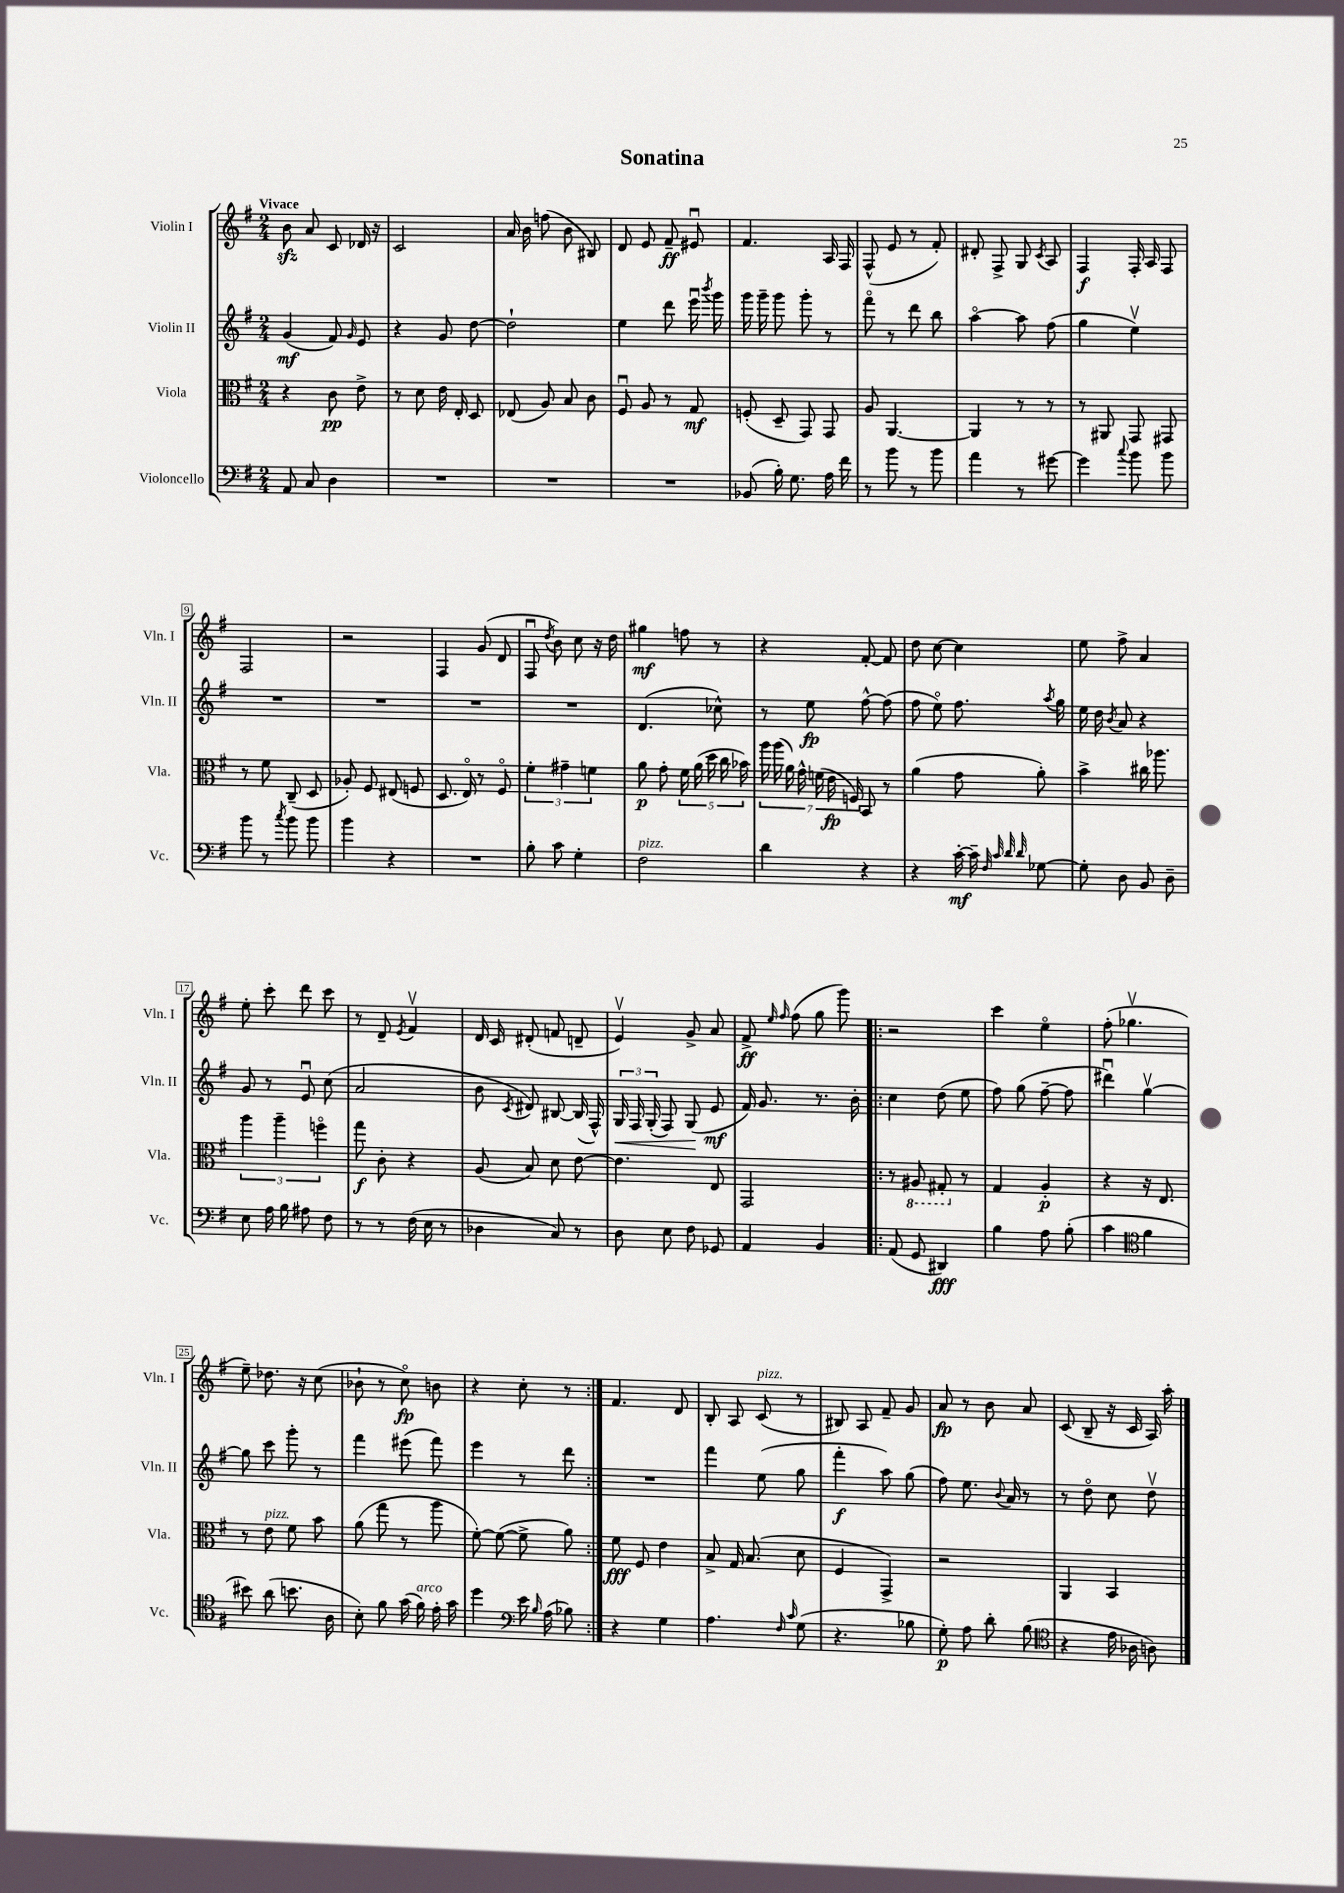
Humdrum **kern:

**kern	**dynam	**kern	**dynam	**kern	**dynam	**kern	**dynam
*part4	*part4	*part3	*part3	*part2	*part2	*part1	*part1
*staff4	*staff4	*staff3	*staff3	*staff2	*staff2	*staff1	*staff1
*I"Violoncello	*	*I"Viola	*	*I"Violin II	*	*I"Violin I	*
*I'Vc.	*	*I'Vla.	*	*I'Vln. II	*	*I'Vln. I	*
*clefF4	*	*clefC3	*	*clefG2	*	*clefG2	*
*k[f#]	*	*k[f#]	*	*k[f#]	*	*k[f#]	*
*M2/4	*	*M2/4	*	*M2/4	*	*M2/4	*
=1	=1	=1	=1	=1	=1	=1	=1
!	!	!	!	!	!	!LO:TX:a:B:t=Vivace	!
8AA/	.	4r	.	(4g/	mf	8bzz\	.
8C/	.	.	.	.	.	8a/	.
4D\	.	8c\	pp	8f#/)	.	8c/	.
.	.	.	.	16qqg/	.	.	.
.	.	8e^\	.	8e/	.	16d-X/	.
.	.	.	.	.	.	16r	.
=2	=2	=2	=2	=2	=2	=2	=2
2r	.	8r	.	4r	.	2c/	.
.	.	8d\	.	.	.	.	.
.	.	16e\	.	8g/	.	.	.
.	.	16E'/	.	.	.	.	.
.	.	8D/	.	[8dd\	.	.	.
=3	=3	=3	=3	=3	=3	=3	=3
2r	.	(8E-X/	.	2dd`\]	.	16a/	.
.	.	.	.	.	.	16b\	.
.	.	8A/)	.	.	.	(8ffn\	.
.	.	8B/	.	.	.	8b\	.
.	.	8c\	.	.	.	8B#X/)	.
=4	=4	=4	=4	=4	=4	=4	=4
2r	.	8F#u/	.	4ee\	.	8d/	.
.	.	8A/	.	.	.	8e/	.
.	.	8r	.	8ddd\	.	8f#~/	ff
.	.	8G/	mf	16eeeu\	.	8e#Xu/	.
.	.	.	.	8qbbb/	.	.	.
.	.	.	.	16ggg\	.	.	.
=5	=5	=5	=5	=5	=5	=5	=5
(8BB-X/	.	(8Fn'/	.	16ggg\	.	4.f#/	.
.	.	.	.	16ggg~\	.	.	.
16B'\)	.	8D~/	.	8ggg\	.	.	.
8.G\	.	.	.	.	.	.	.
.	.	8GG/)	.	8ggg'\	.	.	.
16A\	.	8GG/	.	8r	.	16A/	.
16f#\	.	.	.	.	.	16F#/	.
=6	=6	=6	=6	=6	=6	=6	=6
8r	.	8A/	.	8fff#\	.	(8F#^^/	.
8b\	.	[4.AA/	.	8r	.	8e/	.
8r	.	.	.	8ddd\	.	8r	.
8b\	.	.	.	8bb\	.	8f#'/)	.
=7	=7	=7	=7	=7	=7	=7	=7
4a\	.	4AA/]	.	[4aa\	.	8d#X'/	.
.	.	.	.	.	.	8F#^/	.
8r	.	8r	.	8aa\]	.	8G/	.
.	.	.	.	.	.	8qc/	.
[8g#X\	.	8r	.	(8ff#\	.	8A/	.
=8	=8	=8	=8	=8	=8	=8	=8
4g#\]	.	8r	.	4gg\	.	4F#/	f
.	.	8AA#X/	.	.	.	.	.
8qqcc/	.	.	.	.	.	.	.
8b\	.	8GG/	.	4eev\)	.	16F#'/	.
.	.	.	.	.	.	16A/	.
8b\	.	8GG#X/	.	.	.	8F#/	.
!!LO:LB:g=z
=9	=9	=9	=9	=9	=9	=9	=9
8b\	.	8r	.	2r	.	2F#/	.
8r	.	8f#\	.	.	.	.	.
8qcc/	.	.	.	.	.	.	.
8b\	.	(8C~/	.	.	.	.	.
8b\	.	8D/	.	.	.	.	.
=10	=10	=10	=10	=10	=10	=10	=10
4b\	.	8A-X'/)	.	2r	.	2r	.
.	.	8F#/	.	.	.	.	.
4r	.	(8E#X/	.	.	.	.	.
.	.	8Fn/	.	.	.	.	.
=11	=11	=11	=11	=11	=11	=11	=11
2r	.	8.D/	.	2r	.	4F#/	.
.	.	16E/)	.	.	.	.	.
.	.	8r	.	.	.	(8g/	.
.	.	8F#/	.	.	.	8d/	.
=12	=12	=12	=12	=12	=12	=12	=12
8B'\	.	6f#'\	.	2r	.	8F#u/	.
.	.	.	.	.	.	8qdd/	.
8c\	.	.	.	.	.	8b\)	.
.	.	6g#X~\	.	.	.	.	.
4G'\	.	.	.	.	.	8cc\	.
.	.	6fn\	.	.	.	.	.
.	.	.	.	.	.	16r	.
.	.	.	.	.	.	16dd\	.
=13	=13	=13	=13	=13	=13	=13	=13
!LO:TX:a:i:t=pizz.	!	!	!	!	!	!	!
2F#\	.	8a\	p	(4.d/	.	4gg#X\	mf
.	.	8g'\	.	.	.	.	.
.	.	20f#\	.	.	.	8ffn\	.
.	.	(20a\	.	.	.	.	.
.	.	20dd\	.	.	.	.	.
.	.	.	.	8cc-X^^\)	.	8r	.
.	.	20cc\	.	.	.	.	.
.	.	20b-X\)	.	.	.	.	.
=14	=14	=14	=14	=14	=14	=14	=14
4d\	.	28aa\	.	8r	.	4r	.
.	.	(28aa\	.	.	.	.	.
.	.	28a\)	.	.	.	.	.
.	.	28g^^\	.	.	.	.	.
.	.	.	.	8ee\	fp	.	.
.	.	(28fn\	.	.	.	.	.
.	.	28e\	fp	.	.	.	.
.	.	28Fn/)	.	.	.	.	.
4r	.	8BB/	.	[8ff#^^\	.	[8f#'/	.
.	.	8r	.	(8ff#\]	.	8f#/]	.
=15	=15	=15	=15	=15	=15	=15	=15
4r	.	(4a\	.	8ff#\	.	8dd\	.
.	.	.	.	8ee\)	.	[8cc\	.
[16c'\	mf	8g\	.	8.ff#\	.	4cc\]	.
16c~\]	.	.	.	.	.	.	.
32qqF#/	.	.	.	.	.	.	.
32qqc/	.	.	.	.	.	.	.
32qqd/	.	.	.	.	.	.	.
32qqd/	.	.	.	.	.	.	.
[8G-X\	.	8a'\)	.	.	.	.	.
.	.	.	.	8qaa/	.	.	.
.	.	.	.	16gg\	.	.	.
=16	=16	=16	=16	=16	=16	=16	=16
8G-'\]	.	4b^\	.	16ee\	.	8ee\	.
.	.	.	.	16dd\	.	.	.
.	.	.	.	8qb/	.	.	.
8D\	.	.	.	8a/	.	8ff#^\	.
8BB/	.	16cc#X\	.	4r	.	4a/	.
.	.	8.aa-X\	.	.	.	.	.
8D~\	.	.	.	.	.	.	.
!!LO:LB:g=z
=17	=17	=17	=17	=17	=17	=17	=17
8E\	.	6aa\	.	8g/	.	8ee'\	.
16A\	.	.	.	8r	.	8ccc'\	.
.	.	6aa~\	.	.	.	.	.
16B\	.	.	.	.	.	.	.
8A#X\	.	.	.	8eu/	.	8ddd\	.
.	.	6ffn\	.	.	.	.	.
8F#\	.	.	.	(8cc\	.	8ccc\	.
=18	=18	=18	=18	=18	=18	=18	=18
8r	.	8gg\	f	2a/	.	8r	.
8r	.	8c'\	.	.	.	8d~/	.
.	.	.	.	.	.	8qe/	.
(16F#\	.	4r	.	.	.	4f#v/	.
16E\	.	.	.	.	.	.	.
8r	.	.	.	.	.	.	.
=19	=19	=19	=19	=19	=19	=19	=19
4D-X\	.	(8A/	.	8b\	.	16d/	.
.	.	.	.	.	.	16c/	.
.	.	.	.	8qc/	.	.	.
.	.	8B/)	.	8d#X/)	.	(8d#X'/	.
8C/)	.	8d\	.	[8B#X/	.	8fn/	.
8r	.	[8e\	.	(16B#/]	.	8dn~/	.
.	.	.	.	16F#^^/)	.	.	.
=20	=20	=20	=20	=20	=20	=20	=20
!	!	!	!	!	!LO:HP:b	!	!
8D\	.	4.e\]	.	24G/	<	4ev/)	.
.	.	.	.	24F#/	.	.	.
.	.	.	.	(24G'/	.	.	.
8E\	.	.	.	8F#/)	.	.	.
8F#\	.	.	.	(8G/	.	8g^/	.
8GG-X/	.	8E/	.	8e/	[ mf	8a/	.
=21	=21	=21	=21	=21	=21	=21	=21
4AA/	.	2GG/	.	16f#/)	.	8f#^/	ff
.	.	.	.	8.g/	.	.	.
.	.	.	.	.	.	16qqee/	.
.	.	.	.	.	.	16qqff#/	.
.	.	.	.	.	.	(8ff#\	.
4BB/	.	.	.	8.r	.	8gg\	.
.	.	.	.	.	.	8ggg\)	.
.	.	.	.	16b'\	.	.	.
=22!|:	=22!|:	=22!|:	=22!|:	=22!|:	=22!|:	=22!|:	=22!|:
(8AA/	.	8r	.	4cc\	.	2r	.
*	*	*8ba	*	*	*	*	*
8GG/	.	8AA#X/	.	.	.	.	.
4DD#X/)	fff	8GG#X'/	.	(8dd\	.	.	.
*	*	*X8ba	*	*	*	*	*
.	.	8r	.	8ee\	.	.	.
=23	=23	=23	=23	=23	=23	=23	=23
4B\	.	4G/	.	8ff#\)	.	4ccc\	.
.	.	.	.	(8gg\	.	.	.
8A\	.	4A'/	p	[8ff#~\	.	4ee\	.
(8B'\	.	.	.	8ff#\]	.	.	.
=24	=24	=24	=24	=24	=24	=24	=24
4c\	.	4r	.	4ddd#Xu\)	.	(8ff#'\	.
.	.	.	.	.	.	4.gg-Xv\	.
*clefC4	*	*	*	*	*	*	*
4f#\	.	16r	.	[4ggv\	.	.	.
.	.	8.E/	.	.	.	.	.
!!LO:LB:g=z
=25	=25	=25	=25	=25	=25	=25	=25
8b#X\)	.	8r	.	8gg\]	.	8ee~\)	.
!	!	!LO:TX:a:i:t=pizz.	!	!	!	!	!
(8a\	.	8e\	.	8ccc\	.	8.dd-X\	.
8.bn\	.	8f#\	.	8ggg'\	.	.	.
.	.	.	.	.	.	16r	.
.	.	8b\	.	8r	.	(8cc\	.
16A\	.	.	.	.	.	.	.
=26	=26	=26	=26	=26	=26	=26	=26
8B'\)	.	(8a\	.	4fff#\	.	8b-X`\	.
8f#\	.	8gg\	.	.	.	8r	.
(16g\	.	8r	.	(8eee#X\	.	8cc\)	fp
!LO:TX:a:i:t=arco	!	!	!	!	!	!	!
16f#\)	.	.	.	.	.	.	.
16e'\	.	8aa\	.	8fff#\)	.	8bn\	.
16g\	.	.	.	.	.	.	.
=27	=27	=27	=27	=27	=27	=27	=27
4dd\	.	[8f#'\)	.	4eee\	.	4r	.
.	.	(8f#\_	.	.	.	.	.
*clefF4	*	*	*	*	*	*	*
16e\	.	8f#^\]	.	8r	.	8cc'\	.
16qqB/	.	.	.	.	.	.	.
(16A\	.	.	.	.	.	.	.
8B-X\)	.	8a\)	.	8ddd\	.	8r	.
=28:|!	=28:|!	=28:|!	=28:|!	=28:|!	=28:|!	=28:|!	=28:|!
4r	.	8f#\	fff	2r	.	4.f#/	.
.	.	8F#/	.	.	.	.	.
4G\	.	4e\	.	.	.	.	.
.	.	.	.	.	.	8d/	.
=29	=29	=29	=29	=29	=29	=29	=29
4.A\	.	8B^/	.	4fff#\	.	8B'/	.
.	.	16G/	.	.	.	8A/	.
.	.	(8.B/	.	.	.	.	.
!	!	!	!	!	!	!LO:TX:a:i:t=pizz.	!
.	.	.	.	(8ee\	.	(8c/	.
16qqF#/	.	.	.	.	.	.	.
16qqc/	.	.	.	.	.	.	.
(8G\	.	8d\	.	8gg\	.	8r	.
=30	=30	=30	=30	=30	=30	=30	=30
4.r	.	4F#/	.	4fff#'\	f	8B#X/)	.
.	.	.	.	.	.	8A/	.
.	.	4GG^/)	.	8aa\)	.	8f#~/	.
8B-X\	.	.	.	(8gg\	.	8g/	.
=31	=31	=31	=31	=31	=31	=31	=31
8G'\)	p	2r	.	8ff#\)	.	8a/	fp
8A\	.	.	.	8.ee\	.	8r	.
8d'\	.	.	.	.	.	8b\	.
.	.	.	.	8qqb/	.	.	.
.	.	.	.	16a/	.	.	.
(8B\	.	.	.	8r	.	8a/	.
=32	=32	=32	=32	=32	=32	=32	=32
*clefC4	*	*	*	*	*	*	*
4r	.	4AA/	.	8r	.	(8c/	.
.	.	.	.	8dd\	.	8B~/	.
16e\	.	4BB/	.	8cc\	.	16r	.
16A-X\	.	.	.	.	.	16c/	.
8An\)	.	.	.	8ddv\	.	16A/)	.
.	.	.	.	.	.	16aa'\	.
==	==	==	==	==	==	==	==
*-	*-	*-	*-	*-	*-	*-	*-
